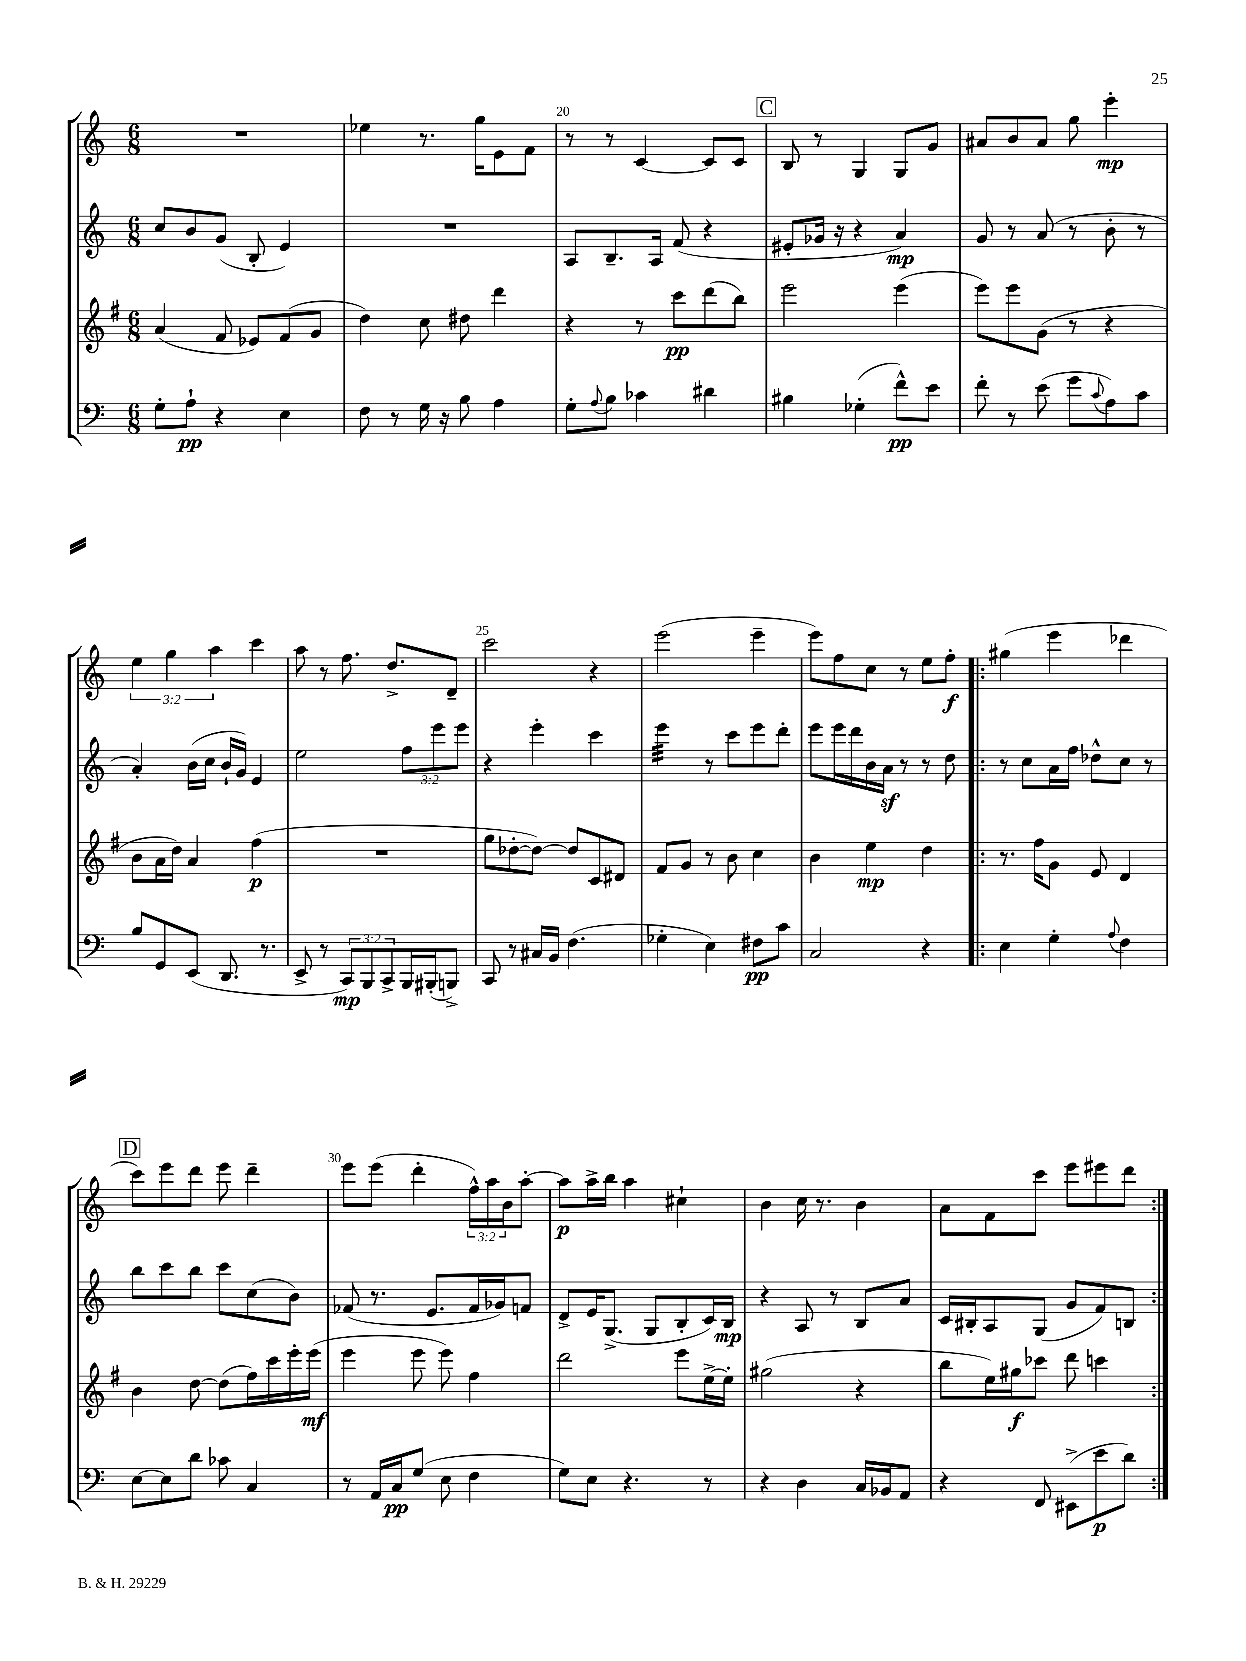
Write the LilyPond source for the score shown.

<<
\new StaffGroup <<
\new Staff = "s0" {
    \clef treble \key c \major \numericTimeSignature \time 6/8 \override Staff.TupletNumber.text = #tuplet-number::calc-fraction-text
    R2. |
    ees''4 r8. g''16 e'8 f'8 |
    r8 r8 c'4~ c'8 c'8 |
    \mark \markup { \box "C" } b8 r8 g4 g8 g'8 |
    ais'8 b'8 ais'8 g''8 e'''4-.\mp |
    \tuplet 3/2 { e''4 g''4 a''4 } c'''4 |
    a''8 r8 f''8. d''8.-> d'8-- |
    c'''2 r4 |
    e'''2( e'''4-- |
    e'''8) f''8 c''8 r8 e''8 f''8-.\f |
    \repeat volta 2 { gis''4( e'''4 des'''4 |
    \mark \markup { \box "D" } c'''8) e'''8 d'''8 e'''8 d'''4-- |
    e'''8 e'''8( d'''4-. \tuplet 3/2 { f''16-^) a''16 b'16 } a''8~-. |
    a''8\p a''16-> b''16 a''4 cis''4-! |
    b'4 c''16 r8. b'4 |
    a'8 f'8 c'''8 e'''8 eis'''8 d'''8 | }
}
\new Staff = "s1" {
    \clef treble \key c \major \numericTimeSignature \time 6/8 \override Staff.TupletNumber.text = #tuplet-number::calc-fraction-text
    c''8 b'8 g'8( b8-. e'4) |
    R2. |
    a8 b8.-- a16 f'8( r4 |
    \mark \markup { \box "C" } eis'8-. ges'16 r16 r4 a'4\mp) |
    g'8 r8 a'8( r8 b'8-. r8 |
    a'4-.) b'16( c''16 b'16-! g'16) e'4 |
    e''2 \tuplet 3/2 { f''8 e'''8 e'''8 } |
    r4 e'''4-. c'''4 |
    e'''4:32 r8 c'''8 e'''8 d'''8-. |
    e'''8 e'''16 d'''16 b'16 a'16\sf r8 r8 d''8 |
    \repeat volta 2 { r8 c''8 a'16 f''16 des''8-^ c''8 r8 |
    \mark \markup { \box "D" } b''8 c'''8 b''8 c'''8 c''8( b'8) |
    fes'8( r8. e'8. fes'16 ges'16) f'8 |
    d'8-> e'16 g8.->( g8 b8-. c'16) b16\mp |
    r4 a8 r8 b8 a'8 |
    c'16 bis16-. a8 g8( g'8 f'8) b8 | }
}
\new Staff = "s2" {
    \clef treble \key g \major \numericTimeSignature \time 6/8
    a'4( fis'8 ees'8) fis'8( g'8 |
    d''4) c''8 dis''8 d'''4 |
    r4 r8 c'''8\pp d'''8( b''8) |
    \mark \markup { \box "C" } e'''2 e'''4( |
    e'''8) e'''8 g'8( r8 r4 |
    b'8 a'16 d''16) a'4 fis''4\p( |
    R2. |
    g''8 des''8~-. des''8~) des''8 c'8 dis'8 |
    fis'8 g'8 r8 b'8 c''4 |
    b'4 e''4\mp d''4 |
    \repeat volta 2 { r8. fis''16 g'8 e'8 d'4 |
    \mark \markup { \box "D" } b'4 d''8~ d''8( fis''16) c'''16 e'''16-. e'''16\mf( |
    e'''4 e'''8 e'''8) fis''4 |
    d'''2 e'''8 e''16~-> e''16-. |
    gis''2( r4 |
    b''8 e''16) gis''16\f ces'''8 d'''8 c'''4 | }
}
\new Staff = "s3" {
    \clef bass \key c \major \numericTimeSignature \time 6/8 \override Staff.TupletNumber.text = #tuplet-number::calc-fraction-text
    g8-. a8-!\pp r4 e4 |
    f8 r8 g16 r16 b8 a4 |
    g8-. \appoggiatura { a8 } b8 ces'4 dis'4 |
    \mark \markup { \box "C" } bis4 ges4-.( f'8-^\pp) e'8 |
    f'8-. r8 e'8( g'8 \appoggiatura { c'8 } a8) c'8 |
    b8 g,8 e,8( d,8. r8. |
    e,8-> r8 \tuplet 3/2 { c,8\mp) b,,8 c,8-> } b,,16 bis,,16-.( b,,8->) |
    c,8 r8 cis16 b,16 f4.( |
    ges4-. e4) fis8\pp c'8 |
    c2 r4 |
    \repeat volta 2 { e4 g4-. \appoggiatura { a8 } f4 |
    \mark \markup { \box "D" } e8~ e8 d'8 ces'8 c4 |
    r8 a,16 c16\pp g8( e8 f4 |
    g8) e8 r4. r8 |
    r4 d4 c16 bes,16 a,8 |
    r4 f,8 eis,8->( e'8\p d'8) | }
}
>>
>>
\layout { \context { \Score currentBarNumber = #18 \override BarNumber.break-visibility = ##(#f #t #t) barNumberVisibility = #(every-nth-bar-number-visible 5) } }
